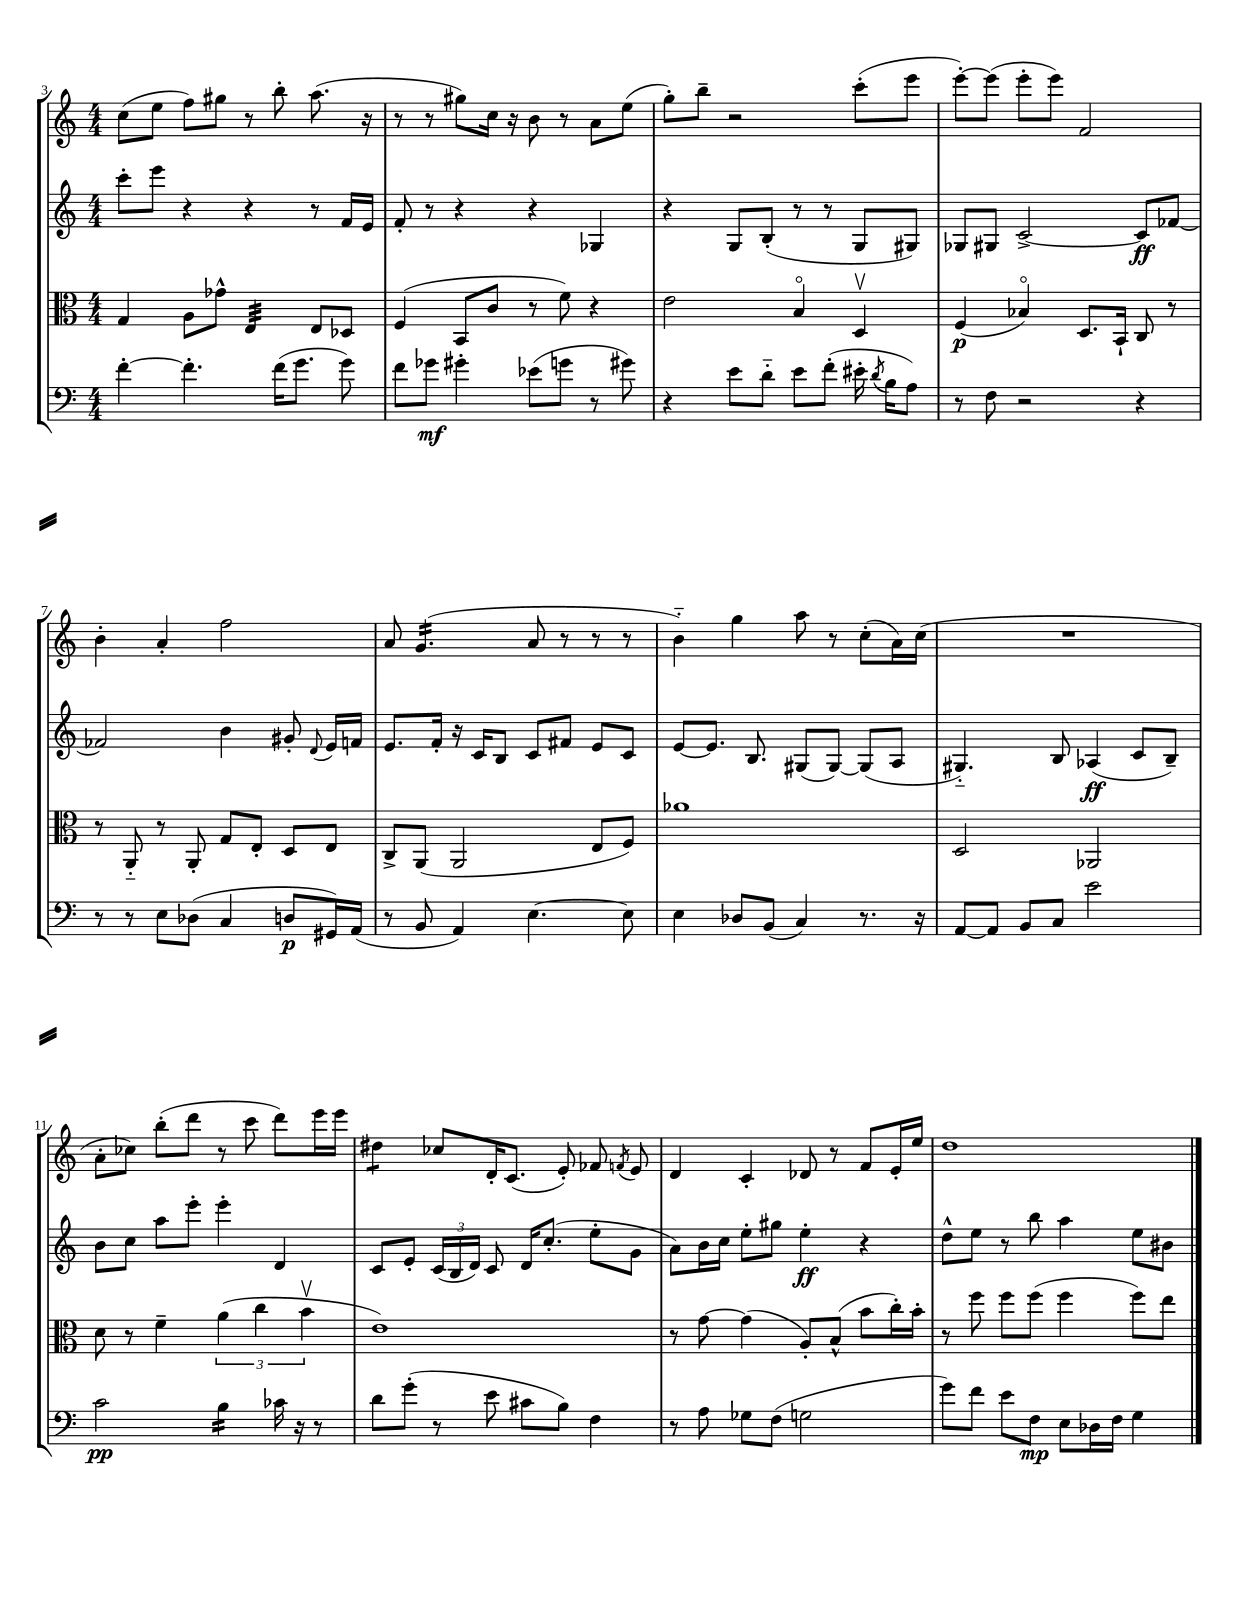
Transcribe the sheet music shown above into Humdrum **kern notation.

**kern	**kern	**kern	**kern
*staff4	*staff3	*staff2	*staff1
*clefF4	*clefC3	*clefG2	*clefG2
*k[]	*k[]	*k[]	*k[]
*M4/4	*M4/4	*M4/4	*M4/4
[4f'	4G	8ccc'	(8cc
.	.	8eee	8ee
4.f']	8A	4r	8ff)
.	8g-^^	.	8gg#
.	4E	4r	8r
(16f	.	.	8bb'
8.g	.	.	.
.	8E	8r	(8.aa
8g)	8D-	16f	.
.	.	16e	16r
=	=	=	=
8f	(4F	8f'	8r
8g-	.	8r	8r
4g#'	8BB	4r	8gg#)
.	8c	.	16cc
.	.	.	16r
(8e-	8r	4r	8b
8g	8f)	.	8r
8r	4r	4G-	8a
8g#)	.	.	(8ee
=	=	=	=
4r	2e	4r	8gg')
.	.	.	8bb~
8e	.	8G	2r
8d'~	.	(8B'	.
8e	4Bo	8r	.
(8f'	.	8r	.
16e#'	4Dv	8G	(8ccc'
8qd	.	.	.
16B	.	.	.
8A)	.	8G#)	8eee
=	=	=	=
8r	(4F	8G-	[8eee')
8F	.	8G#	(8eee]
2r	4B-o)	[2c^	8eee'
.	.	.	8eee)
.	8.D	.	2f
.	16BB`	.	.
4r	8C	8c]	.
.	8r	[8f-	.
=	=	=	=
8r	8r	2f-]	4b'
8r	8AA'~	.	.
8E	8r	.	4a'
(8D-	8AA'	.	.
4C	8G	4b	2ff
.	8E'	.	.
8D	8D	8g#'	.
.	.	8qqd	.
16GG#)	8E	16e	.
(16AA	.	16f	.
=	=	=	=
8r	8C^	8.e	8a
8BB	(8AA	.	(4.g
.	.	16f'	.
4AA)	2AA	16r	.
.	.	16c	.
.	.	8B	.
[4.E	.	8c	8a
.	.	8f#	8r
.	8E	8e	8r
8E]	8F)	8c	8r
=	=	=	=
4E	1a-	[8e	4b'~)
.	.	8.e]	.
8D-	.	.	4gg
.	.	8.B	.
(8BB	.	.	.
4C)	.	(8G#	8aa
.	.	[8G#)	8r
8.r	.	(8G#]	(8cc'
.	.	8A	16a)
16r	.	.	(16cc
=	=	=	=
[8AA	2D	4.G#'~)	1r
8AA]	.	.	.
8BB	.	.	.
8C	.	8B	.
2e	2AA-	(4A-	.
.	.	8c	.
.	.	8B~)	.
=	=	=	=
2c	8d	8b	8a'
.	8r	8cc	8cc-)
.	4f~	8aa	(8bb'
.	.	8eee'	8ddd
4B	(6a	4eee'	8r
.	.	.	8ccc
.	6cc	.	.
16c-	.	4d	8ddd)
16r	.	.	.
.	6bv	.	.
8r	.	.	16eee
.	.	.	16eee
=	=	=	=
8d	1e)	8c	4dd#
(8g'	.	8e'	.
8r	.	(24c	8cc-
.	.	24B	.
.	.	24d)	.
8e	.	8c	16d'
.	.	.	(8.c
8c#	.	16d	.
.	.	(8.cc'	.
8B)	.	.	8e')
4F	.	8ee'	8f-
.	.	.	8qf
.	.	8g	8e
=	=	=	=
8r	8r	8a)	4d
8A	[8g	16b	.
.	.	16cc	.
8G-	(4g]	8ee'	4c'
(8F	.	8gg#	.
2G	8A')	4ee'	8d-
.	(8B^^	.	8r
.	8b	4r	8f
.	16cc')	.	16e'
.	16b'	.	16ee
=	=	=	=
8g)	8r	8dd^^	1dd
8f	8ff	8ee	.
8e	8ff	8r	.
8F	(8ff	8bb	.
8E	4ff	4aa	.
16D-	.	.	.
16F	.	.	.
4G	8ff)	8ee	.
.	8ee	8b#	.
==	==	==	==
*-	*-	*-	*-
